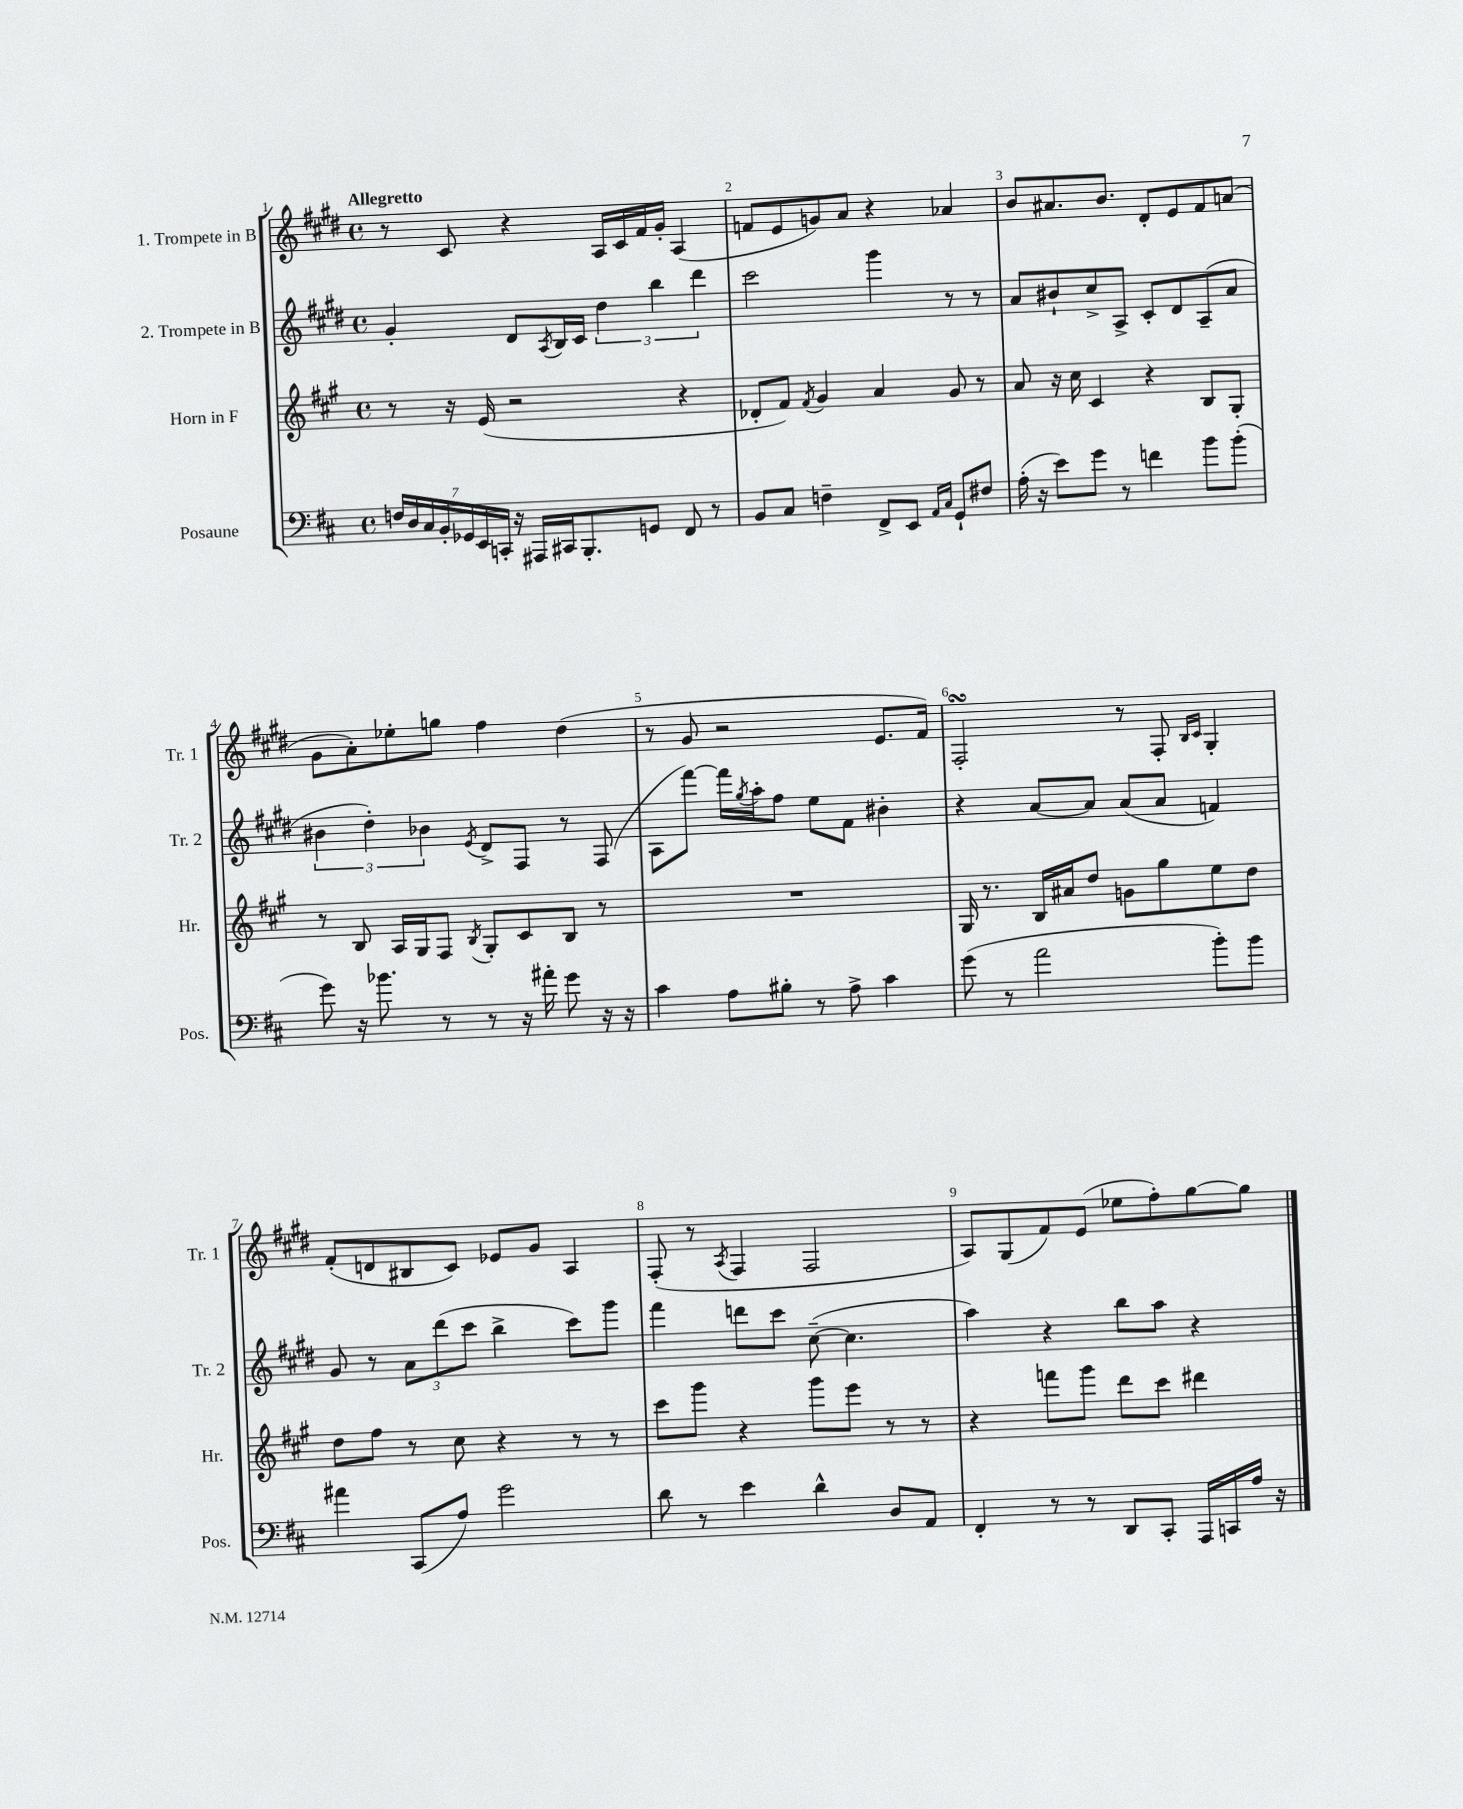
<<
\new StaffGroup <<
\new Staff = "s0" \with { instrumentName = "1. Trompete in B" shortInstrumentName = "Tr. 1" } {
    \clef treble \key e \major \defaultTimeSignature \time 4/4 \tempo "Allegretto"
    r8 cis'8 r4 a16 cis'16 fis'16 gis'16-. a4( |
    f'8 e'8 g'8) a'8 r4 aes'4 |
    b'8 ais'8. b'8. dis'8-. e'8 fis'8 a'8( |
    gis'8 a'8-.) ees''8-. g''8 fis''4 dis''4( |
    r8 gis'8 r2 e'8. fis'16) |
    fis2-.\turn r8 fis8-. \grace { b16 cis'16 } gis4-. |
    fis'8-.( d'8 bis8 cis'8) ees'8 gis'8 a4 |
    fis8-.( r8 \acciaccatura { a8 } fis4 fis2 |
    a8) gis8( fis'8) e'8( ees''8 fis''8-.) gis''8~ gis''8 \bar "|." |
}
\new Staff = "s1" \with { instrumentName = "2. Trompete in B" shortInstrumentName = "Tr. 2" } {
    \clef treble \key e \major \defaultTimeSignature \time 4/4
    gis'4-. dis'8 \acciaccatura { a8 } b16 cis'16 \tuplet 3/2 { dis''4 b''4 dis'''4 } |
    cis'''2 gis'''4 r8 r8 |
    a'8 bis'8-! cis''8-> a8-> cis'8-. dis'8 a8--( a'8 |
    \tuplet 3/2 { bis'4 dis''4-.) bes'4 } \acciaccatura { e'8 } dis'8-> fis8 r8 fis8( |
    a8 fis'''8~) fis'''16 \acciaccatura { gis''8 } a''16-. fis''8 e''8 fis'8 bis'4-. |
    r4 a'8~ a'8 a'8( a'8 f'4) |
    gis'8 r8 \tuplet 3/2 { a'8 dis'''8( cis'''8 } b''4-> cis'''8) gis'''8 |
    fis'''4 d'''8 cis'''8 cis''8~--( cis''4. |
    a''4) r4 b''8 a''8 r4 \bar "|." |
}
\new Staff = "s2" \with { instrumentName = "Horn in F" shortInstrumentName = "Hr." } {
    \clef treble \key a \major \defaultTimeSignature \time 4/4
    r8 r16 e'16( r2 r4 |
    des'8-. fis'8) \acciaccatura { fis'8 } gis'4 a'4 gis'8 r8 |
    a'8 r16 cis''16 cis'4 r4 b8 gis8-. |
    r8 b8 a16 gis16 fis8 \acciaccatura { b8 } gis8-. cis'8 b8 r8 |
    R1 |
    gis16 r8. b16 ais'16 d''8 g'8 gis''8 e''8 d''8 |
    d''8 fis''8 r8 cis''8 r4 r8 r8 |
    cis'''8 gis'''8 r4 gis'''8 e'''8 r8 r8 |
    r4 f'''8 gis'''8 d'''8 cis'''8 dis'''4 \bar "|." |
}
\new Staff = "s3" \with { instrumentName = "Posaune" shortInstrumentName = "Pos." } {
    \clef bass \key d \major \defaultTimeSignature \time 4/4
    \tuplet 7/4 { f16 d16 cis16 b,16-. ges,16 e,16 c,16-. } r16 ais,,16 cis,16 b,,8.-. g,8 fis,8 r8 |
    b,8 cis8 f4-- fis,8-> e,8 \grace { a,16 cis16 } g,8-! fis8 |
    a16-.( r16 e'8) g'8 r8 f'4 b'8 b'8-.( |
    g'8) r16 bes'8. r8 r8 r16 ais'16-. g'8 r16 r16 |
    cis'4 a8 bis8-. r8 a8-> cis'4 |
    g'8( r8 a'2 b'8-.) b'8 |
    ais'4 cis,8( a8) g'2 |
    d'8 r8 e'4 d'4-^ d8 a,8 |
    fis,4-. r8 r8 d,8 cis,8-. a,,16 c,16 a16 r16 \bar "|." |
}
>>
>>
\layout { \context { \Score \override BarNumber.break-visibility = ##(#f #t #t) barNumberVisibility = #all-bar-numbers-visible } }
